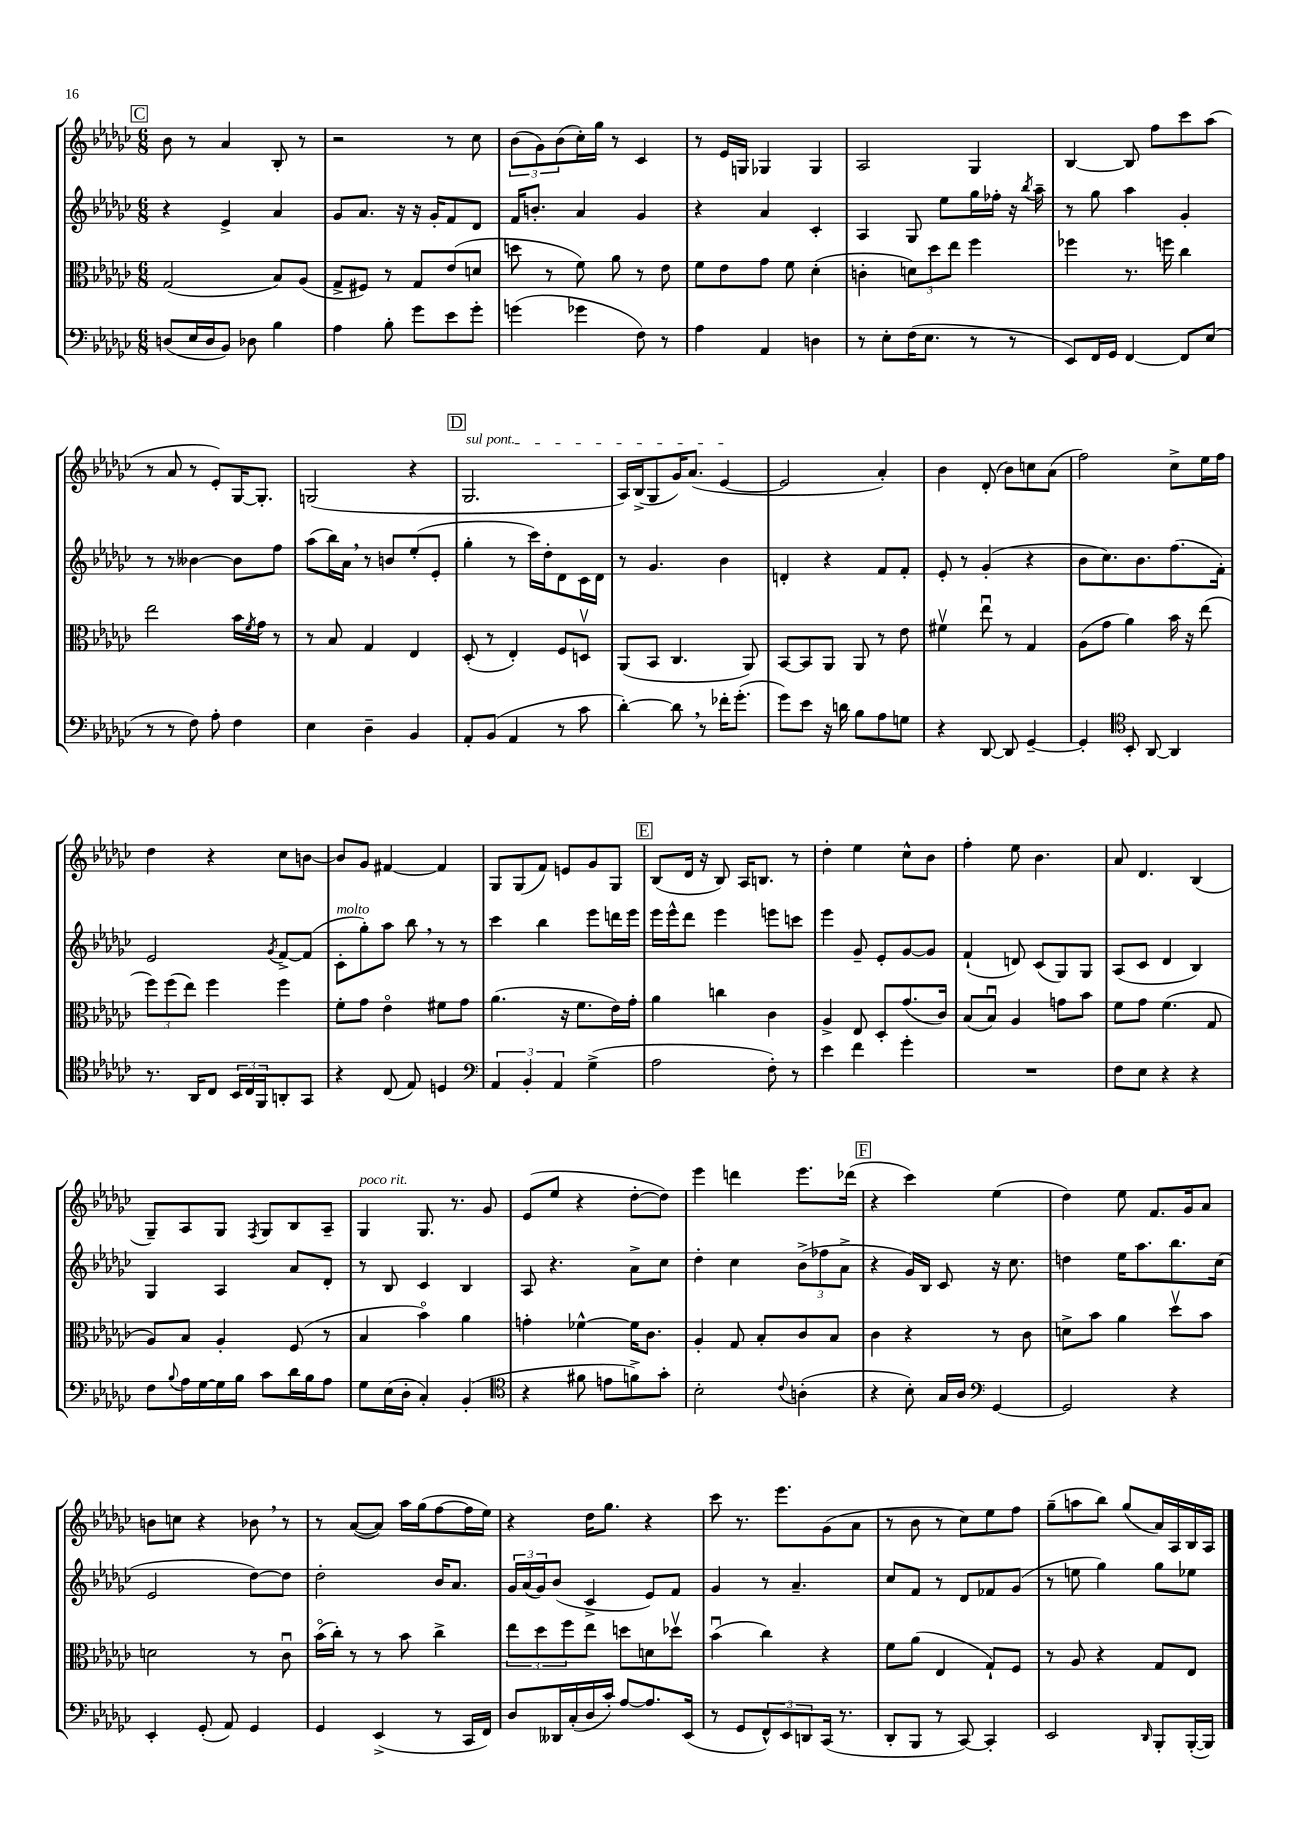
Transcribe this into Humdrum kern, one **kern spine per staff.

**kern	**kern	**kern	**kern
*staff4	*staff3	*staff2	*staff1
*clefF4	*clefC3	*clefG2	*clefG2
*k[b-e-a-d-g-c-]	*k[b-e-a-d-g-c-]	*k[b-e-a-d-g-c-]	*k[b-e-a-d-g-c-]
*M6/8	*M6/8	*M6/8	*M6/8
(8D	(2G-	4r	8b-
16E-	.	.	8r
16D	.	.	.
8BB-)	.	4e-^	4a-
8D-	.	.	.
4B-	8B-)	4a-	8B-'
.	(8A-	.	8r
=	=	=	=
4A-	8G-^	8g-	2r
.	8F#)	8.a-	.
8B-'	8r	.	.
.	.	16r	.
8g-	8G-	16r	.
.	.	16g-'	.
8e-	(8e-	8f	8r
8g-'	8d	8d-	8cc-
=	=	=	=
(4g	8dd	16f	(12b-
.	.	8.b'	.
.	.	.	12g-)
.	8r	.	.
.	.	.	(12b-
4g-	8f)	4a-	16cc-')
.	.	.	16gg-
.	8a-	.	8r
8F)	8r	4g-	4c-
8r	8e-	.	.
=	=	=	=
4A-	8f	4r	8r
.	8e-	.	16e-
.	.	.	16G
4AA-	8g-	4a-	4G-
.	8f	.	.
4D	(4d-'	4c-'	4G-
=	=	=	=
8r	4c'	4A-	2A-
8E-'	.	.	.
(16F	12d)	8G-	.
8.E-	.	.	.
.	12dd-	.	.
.	.	8ee-	.
.	12ee-	.	.
8r	4ff	16gg-	4G-
.	.	16ff-'	.
8r	.	16r	.
.	.	8qbb-	.
.	.	16aa-~	.
=	=	=	=
8EE-)	4ff-	8r	[4B-
16FF	.	8gg-	.
16GG-	.	.	.
[4FF	8.r	4aa-	8B-]
.	.	.	8ff
.	16ff	.	.
8FF]	4cc-	4g-'	8ccc-
(8E-	.	.	(8aa-
=	=	=	=
8r	2ee-	8r	8r
8r	.	8r	8a-
8F)	.	[4b--	8r
8A-'	.	.	8e-')
4F	16b-	8b--]	[16G-
.	8qf	.	.
.	16g-	.	8.G-']
.	8r	8ff	.
=	=	=	=
4E-	8r	(8aa-	(2G
.	8B-	16bb-)	.
.	.	16a-	.
4D-~	4G-	8r	.
.	.	8b	.
4BB-	4E-	(8ee-'	4r
.	.	8e-'	.
=	=	=	=
8AA-'	(8D-'	4gg-'	2.G-
(8BB-	8r	.	.
4AA-	4E-')	8r	.
.	.	16ccc-)	.
.	.	16dd-'	.
8r	8F	8d-	.
8c-	8Dv	16c-	.
.	.	16d-	.
=	=	=	=
[4d-')	(8AA-	8r	16A-)
.	.	.	(16B-^
.	8BB-	4.g-	8G-
8d-]	4.C-	.	16g-)
.	.	.	(8.a-
8r	.	.	.
16f-'	.	4b-	[4e-
(8.g-'	.	.	.
.	8AA-)	.	.
=	=	=	=
8g-)	[8BB-	4d'	2e-]
8e-	8BB-]	.	.
16r	8AA-	4r	.
16d	.	.	.
8B-	8AA-	.	.
8A-	8r	8f	4a-')
8G	8e-	8f'	.
=	=	=	=
4r	4f#v	8e-'	4b-
.	.	8r	.
[8DD-	8ee-u	(4g-'	(8d-'
8DD-]	8r	.	8b-)
[4GG-~	4G-	4r	8cc
.	.	.	(8a-
=	=	=	=
4GG-']	(8A-	8b-	2ff)
.	8g-	8.cc-)	.
*clefC4	*	*	*
8BB-'	4a-)	.	.
.	.	8.b-	.
[8AA-	.	.	.
4AA-]	16b-	(8.ff	8cc-^
.	16r	.	.
.	(8ee-	.	16ee-
.	.	16f')	16ff
=	=	=	=
8.r	12ff)	2e-	4dd-
.	(12ff	.	.
.	12ee-)	.	.
16AA-	.	.	.
8C-	4ff	.	4r
24BB-	.	.	.
24C-	.	.	.
24FF	.	.	.
.	.	8qg-	.
8AA'	4ff	[8f^	8cc-
8GG-	.	(8f]	[8b
=	=	=	=
4r	8f'	8c-'	8b]
.	8g-	8gg-')	8g-
(8C-	4e-o	8aa-	[4f#
8E-)	.	8bb-	.
4D	8f#	8r	4f#]
.	8g-	8r	.
=	=	=	=
*clefF4	*	*	*
6AA-	(4.a-	4ccc-	8G-
.	.	.	(8G-
6BB-'	.	.	.
.	.	4bb-	8f)
6AA-	.	.	.
.	16r	.	8e
.	8.f	.	.
(4G-^	.	8eee-	8g-
.	16e-)	16ddd	8G-
.	16g-'	16eee-	.
=	=	=	=
2A-	4a-	16eee-	(8B-
.	.	16eee-^^	.
.	.	8ddd-	16d-
.	.	.	16r
.	4cc	4eee-	8B-)
.	.	.	16A-
.	.	.	8.B
8F')	4c-	8eee	.
8r	.	8ccc	8r
=	=	=	=
4e-	4A-^	4eee-	4dd-'
4f	8E-	8g-~	4ee-
.	8D-'	8e-'	.
4g-'	(8.g-	[8g-	8cc-^^
.	.	8g-]	8b-
.	16c-)	.	.
=	=	=	=
2.r	(8B-	(4f`	4ff'
.	8B-u)	.	.
.	4A-	8d)	8ee-
.	.	(8c-	4.b-
.	8g	8G-)	.
.	8b-	8G-	.
=	=	=	=
8F	8f	(8A-	8a-
8E-	8g-	8c-	4.d-
4r	(4.f	4d-	.
4r	.	4B-)	(4B-
.	8G-	.	.
=	=	=	=
8F	8A-)	4G-	8G-~)
8qqB-	.	.	.
16A-	8B-	.	8A-
[16G-	.	.	.
16G-]	4A-'	4A-	8G-
16B-	.	.	.
.	.	.	8qF
8c-	.	.	8G-
16d-	(8F	8a-	8B-
16B-	.	.	.
8A-	8r	8d-'	8A-~
=	=	=	=
8G-	4B-	8r	4G-
(16E-	.	8B-	.
16D-'	.	.	.
4C-')	4b-o)	4c-	8.G-
.	.	.	8.r
(4BB-'	4a-	4B-	.
.	.	.	8g-
=	=	=	=
*clefC4	*	*	*
4r	4g'	8A-	(8e-
.	.	4.r	8ee-
8f#	[4f-^^	.	4r
8e	.	.	.
8f^)	16f-]	8a-^	[8dd-'
.	8.c-	.	.
8g-'	.	8cc-	8dd-])
=	=	=	=
2B-'	4A-'	4dd-'	4eee-
.	8G-	4cc-	4ddd
.	8B-'	.	.
8qqc-	.	.	.
(4A'	8c-	(12b-^	8.eee-
.	.	12ff-	.
.	8B-	.	.
.	.	12a-^	.
.	.	.	(16ddd-
=	=	=	=
4r	4c-	4r	4r
8B-')	4r	16g-)	4ccc-)
.	.	16B-	.
16G-	.	8c-	.
16A-	.	.	.
*clefF4	*	*	*
[4GG-	8r	16r	(4ee-
.	.	8.cc-	.
.	8c-	.	.
=	=	=	=
2GG-]	8d^	4dd	4dd-)
.	8b-	.	.
.	4a-	16ee-	8ee-
.	.	8.aa-	.
.	.	.	8.f
4r	8dd-v	8.bb-	.
.	.	.	16g-
.	8b-	.	8a-
.	.	(16cc-	.
=	=	=	=
4EE-'	2d	2e-	8b
.	.	.	8cc
(8GG-'	.	.	4r
8AA-)	.	.	.
4GG-	8r	[8dd-)	8b-
.	8c-u	8dd-]	8r
=	=	=	=
4GG-	(16b-o	2dd-'	8r
.	16cc-')	.	.
.	8r	.	([8a-
(4EE-^	8r	.	8a-])
.	8b-	.	16aa-
.	.	.	(16gg-
8r	4cc-^	16b-	[8ff
.	.	8.a-	.
16CC-	.	.	16ff]
16FF)	.	.	16ee-)
=	=	=	=
8D-	12ee-	24g-	4r
.	.	(24a-	.
.	12dd-	24g-)	.
16DD--	.	(8b-	.
.	12ff	.	.
(16C-'	.	.	.
16D-	8ee-	4c-^	16dd-
16c-')	.	.	8.gg-
[8A-	8dd	.	.
8.A-]	8d	8e-)	4r
.	8dd-v	8f	.
(16EE-	.	.	.
=	=	=	=
8r	(4b-u	4g-	8ccc-
8GG-	.	.	8.r
12FF^^)	4cc-)	8r	.
.	.	.	8.eee-
12EE-	.	.	.
.	.	4.a-~	.
12DD	.	.	.
(16CC-	4r	.	(8g-
8.r	.	.	.
.	.	.	8a-
=	=	=	=
8DD-'	8f	8cc-	8r
8BBB-	(8a-	8f	8b-
8r	4E-	8r	8r
[8CC-)	.	8d-	8cc-)
4CC-']	8G-`)	8f-	8ee-
.	8F	(8g-	8ff
=	=	=	=
2EE-	8r	8r	(8gg-~
.	8A-	8ee	8aa
.	4r	4gg-)	8bb-)
.	.	.	(8gg-
16qqDD-	.	.	.
8BBB-'	8G-	8gg-	16a-)
.	.	.	16A-
([16BBB-'	8E-	8ee-	16B-
16BBB-])	.	.	16A-
==	==	==	==
*-	*-	*-	*-
